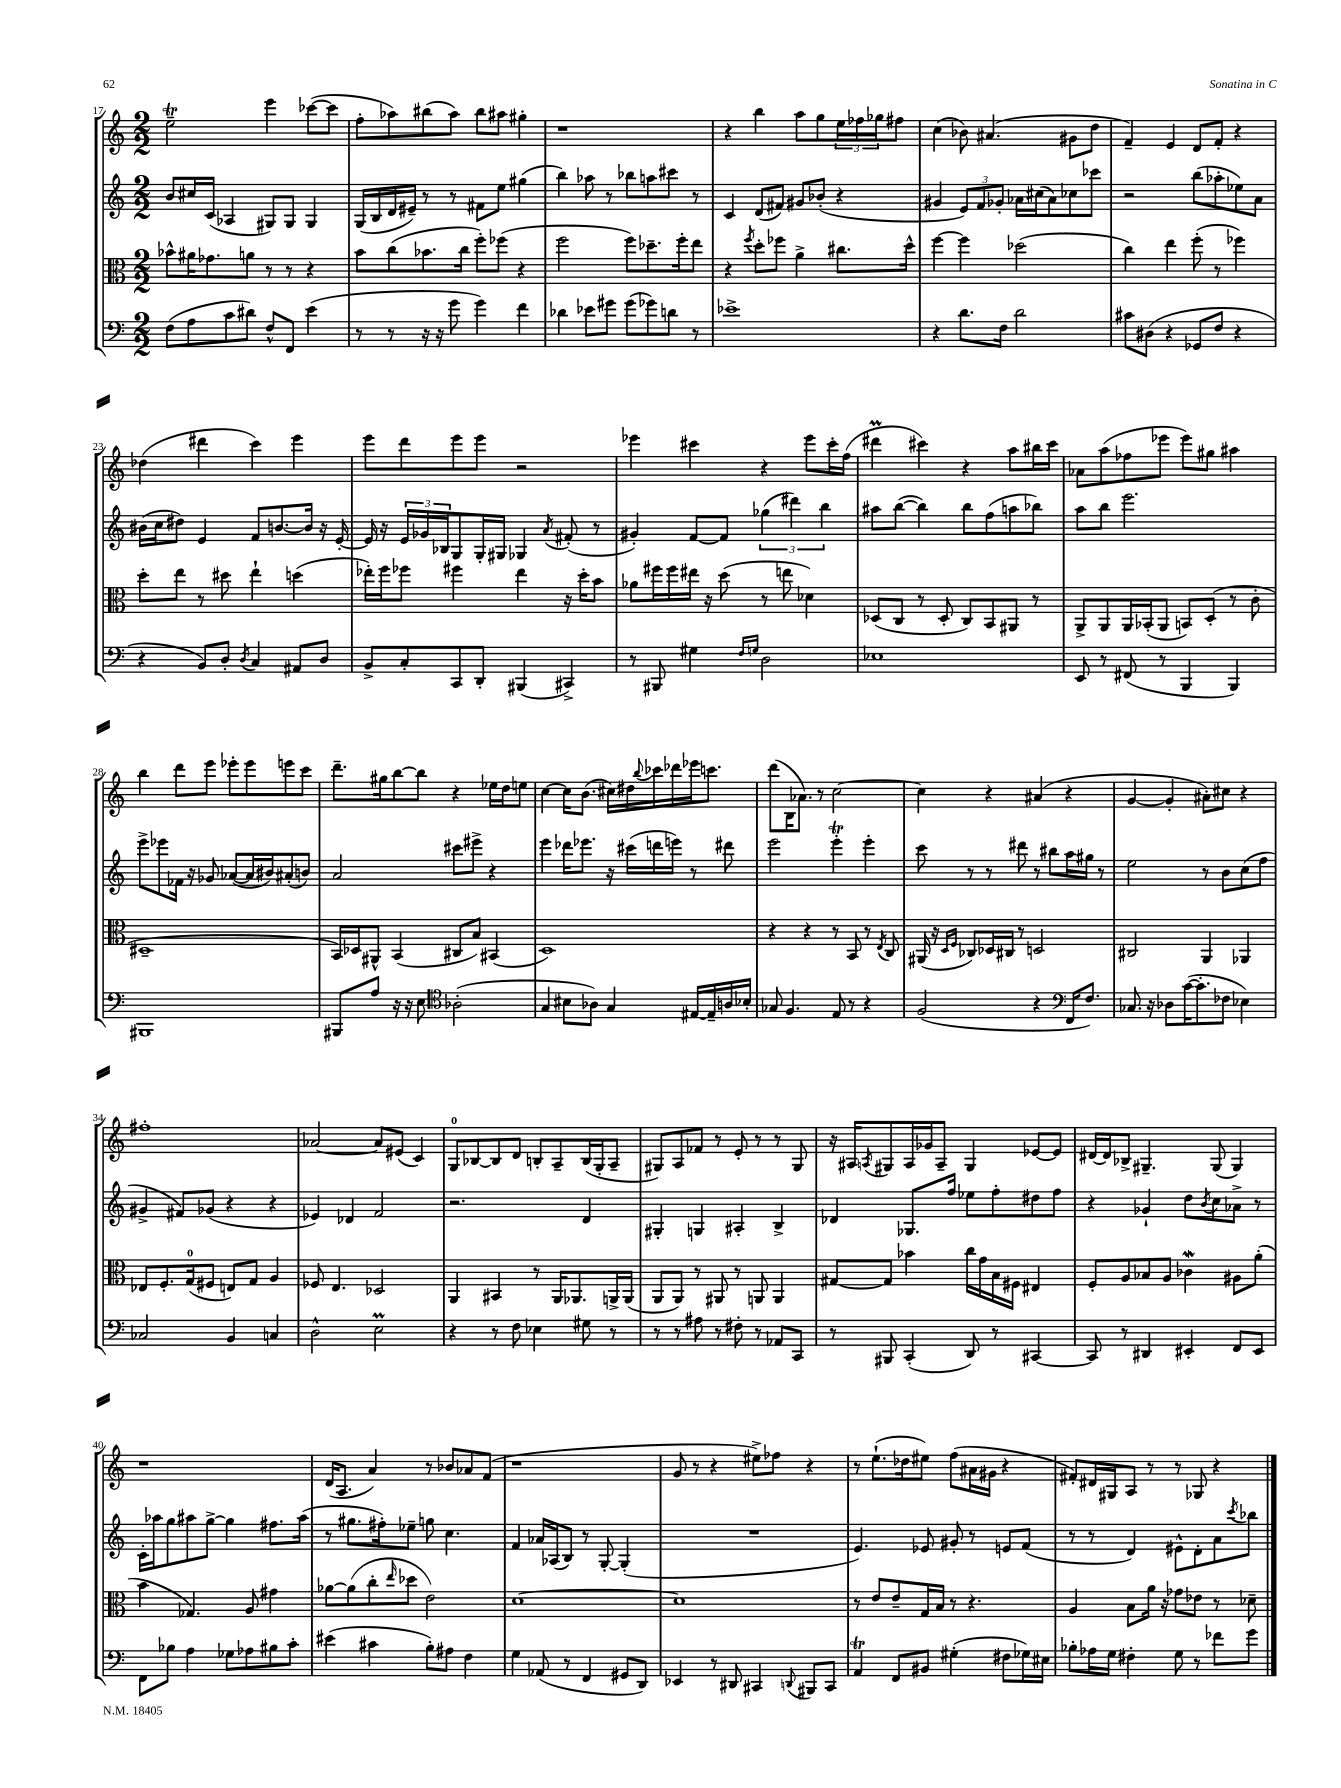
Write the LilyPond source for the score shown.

<<
\new StaffGroup <<
\new Staff = "s0" {
    \clef treble \key c \major \numericTimeSignature \time 2/2
    e''2--\trill e'''4 ces'''8~( ces'''8 |
    f''8-. aes''8) bis''8( aes''8) bis''8 ais''8 gis''4-. |
    r1 |
    r4 b''4 a''8 g''8 \tuplet 3/2 { e''16 fes''16 ges''16 } fis''8 |
    c''4( bes'8) ais'4.( gis'8 d''8 |
    f'4--) e'4 d'8 f'8-. r4 |
    des''4( dis'''4 c'''4) e'''4 |
    e'''8 d'''8 e'''8 e'''8 r2 |
    ees'''4 cis'''4 r4 ees'''8 cis'''16-. f''16( |
    dis'''4\prall cis'''4) r4 a''8 bis''16 cis'''16 |
    aes'8 a''8( fes''8 ees'''8 ees'''8) gis''8 ais''4 |
    b''4 d'''8 e'''8 ees'''8-. ees'''8 e'''8 c'''8 |
    d'''8.-- gis''16 b''8~ b''8 r4 ees''16 d''16 e''8 |
    c''4~ c''16 b'8.( cis''16) dis''16 \appoggiatura { b''8 } ces'''16 des'''16 ees'''16 c'''8. |
    d'''8( b16 aes'8.) r8 c''2~ |
    c''4 r4 ais'4( r4 |
    g'4~ g'4-. ais'8-.) cis''8 r4 |
    fis''1-. |
    aes'2~ aes'8 eis'8( c'4) |
    g8-0 bes8~ bes8 d'8 b8-. a8-- b16( g16-. a8-- |
    gis8) a8 fes'8 r8 e'8-. r8 r8 gis8 |
    r16 ais16 \acciaccatura { a8 } gis8 a16 ges'16 a8-- gis4 ees'8~ ees'8 |
    dis'16~ dis'16 bes8-> gis4.-- gis8( gis4) |
    r1 |
    d'16( a8. a'4) r8 bes'8 aes'8 f'8( |
    r1 |
    g'8 r8 r4 eis''8->) fes''8 r4 |
    r8 e''8.-!( des''16 eis''8) f''8( ais'16 gis'16 r4 |
    fis'8-.) dis'16 gis16 a8 r8 r8 ges8 r4 \bar "|." |
}
\new Staff = "s1" {
    \clef treble \key c \major \numericTimeSignature \time 2/2
    b'8 cis''16 c'16( aes4 gis8) gis8 gis4 |
    g16( b16 d'16 eis'16--) r8 r8 fis'8 e''8 gis''4( |
    b''4) aes''8 r8 bes''8 a''8 cis'''8 r8 |
    c'4 d'8( fis'8) gis'8 bes'8-.( r4 |
    gis'4 \tuplet 3/2 { e'8) f'8 ges'8-. } aes'16 cis''16( aes'8) ces''8 ces'''8 |
    r2 b''8( aes''8-. ees''8) a'8 |
    bis'16( c''16 dis''8) e'4 f'8 b'8.~ b'16 r16 e'16~-. |
    e'16 r16 \tuplet 3/2 { e'16 ges'16 bes16 } g8 g16-. gis16 ges4 \acciaccatura { a'8 } fis'8-.( r8 |
    gis'4-.) f'8~ f'8 \tuplet 3/2 { ges''4( dis'''4) b''4 } |
    ais''8 b''8~( b''4) b''8 f''8( a''8 bes''8) |
    a''8 b''8 e'''2. |
    e'''8-> ees'''8 fes'16 r16 ges'8 aes'8~( aes'16 bis'16) ais'8-.( b'8) |
    a'2 cis'''8 eis'''8-> r4 |
    e'''4 des'''16 ees'''8. r16 cis'''16( d'''16 e'''16) r8 dis'''8 |
    e'''2 e'''4-.\trill e'''4-. |
    c'''8 r8 r8 dis'''8 r8 bis''8 a''16 gis''16 r8 |
    e''2 r8 b'8 c''8( f''8 |
    gis'4-> fis'8) ges'8( r4 r4 |
    ees'4) des'4 f'2 |
    r2. d'4 |
    gis4-. g4 ais4-. b4-> |
    des'4 ges8. f''16 ees''8 f''8-. dis''8 f''8 |
    r4 ges'4-! d''8 \acciaccatura { b'8 } c''8 aes'8-> r8 |
    c'16-. aes''16 g''8 ais''8 g''8~-> g''4 fis''8. ais''16( |
    r8 gis''8. fis''16-.) ees''8-- g''8 c''4. |
    f'4 aes'16 aes16( b8) r8 g8~-. g4-.( |
    R1 |
    e'4.) ees'8 gis'8-. r8 e'8 f'8( |
    r8 r8 d'4) eis'8-^ d'8-. a'8 \acciaccatura { c'''8 } bes''8 \bar "|." |
}
\new Staff = "s2" {
    \clef alto \key c \major \numericTimeSignature \time 2/2
    bes'8-^ ais'16 ges'8. a'8 r8 r8 r4 |
    b'8 c''8( bes'8. c''16 f''8-.) fes''8( r4 |
    f''2 f''8) des''8.-- f''16-. e''8 |
    r4 \acciaccatura { f''8 } d''8-. fes''8 a'4-> cis''8. d''16-^ |
    f''4~ f''4 des''2( |
    c''4) e''4 f''8-.( r8 fes''4) |
    d''8-. e''8 r8 dis''8 e''4-! d''4( |
    ees''16-.) f''16 fes''8 fis''4 ees''4 r16 d''16-. b'8 |
    aes'8 fis''16 fis''16 eis''16 r16 d''8( r8 e''8 des'4) |
    des8( c8 r8 des8-. c8) b,8 ais,8 r8 |
    a,8-> a,8 a,16 bes,16-.( a,8 b,8) d8-.( r8 c'8-. |
    dis1-- |
    b,16) des16 ais,8-^ b,4( cis8 b8) bis,4( |
    d1) |
    r4 r4 r8 b,8 r8 \acciaccatura { e8 } c8 |
    ais,16( r16 \grace { d16 f16 } ces8) des16 cis16 r8 d2 |
    cis2 a,4 aes,4 |
    ees8 f8.-. g16-0( fis8 e8) g8 a4 |
    fes8 e4. des2 |
    a,4 bis,4 r8 a,16 aes,8. a,16-> a,16( |
    a,8 a,8) r8 ais,8 r8 a,8 a,4 |
    gis8~ gis8 bes'4 c''16 g'16 b16 fis16 eis4 |
    f8-. a8 bes8 a8 ces'4\mordent ais8 a'8-.( |
    b'4 ges4.) a8 gis'4 |
    aes'8~ aes'8( c''8-. \grace { e''16 } des''8 e'2) |
    d'1~ |
    d'1 |
    r8 e'8 e'8-- g16 b16 r8 r4. |
    a4 b8 a'16 r16 ges'8 ees'8 r8 des'8-- \bar "|." |
}
\new Staff = "s3" {
    \clef bass \key c \major \numericTimeSignature \time 2/2
    f8( a8 c'8 dis'8) f8-^ f,8 e'4( |
    r8 r8 r16 r16 g'8 g'4) f'4 |
    des'4 ees'8 gis'8 gis'8( ges'8) d'8 r8 |
    ees'1-> |
    r4 d'8. f16 d'2 |
    cis'8 dis8( r4 ges,8 f8 r4 |
    r4 b,8) d8-. \acciaccatura { d8 } c4 ais,8 d8 |
    b,8-> c8-. c,8 d,8-. bis,,4( cis,4->) |
    r8 bis,,8 gis4 \grace { f16 g16 } d2 |
    ees1 |
    e,8 r8 fis,8( r8 b,,4 b,,4) |
    bis,,1 |
    bis,,8 a8 r16 r16 e8 \clef tenor aes2-.( |
    g4 bis8 aes8) g4 eis16~ eis16-- a16 bes16-. |
    ges8 f4. e8 r8 r4 |
    f2( r4 \clef bass f,16 f8.) |
    ces8. r16 des8 c'16~( c'8.-. fes8 ees4) |
    ces2 b,4 c4 |
    d2-^ e2\prall |
    r4 r8 f8 ees4 gis8 r8 |
    r8 r8 ais8 r8 fis8-. r8 aes,8 c,8 |
    r8 bis,,8 c,4-.( d,8) r8 cis,4~ |
    cis,8 r8 dis,4 eis,4-. f,8 eis,8 |
    f,8 bes8 a4 ges8 aes8 bis8 c'8-. |
    eis'4( cis'4 b8-.) ais8 f4 |
    g4 aes,8( r8 f,4 gis,8 d,8) |
    ees,4 r8 dis,8 cis,4 \appoggiatura { d,8 } bis,,8 cis,8 |
    a,4\trill f,8 bis,8 gis4-.( fis8 ges16) eis16 |
    bes8-. aes16 g16 fis4-. g8 r8 fes'8 g'8 \bar "|." |
}
>>
>>
\layout { \context { \Score currentBarNumber = #17 } }
